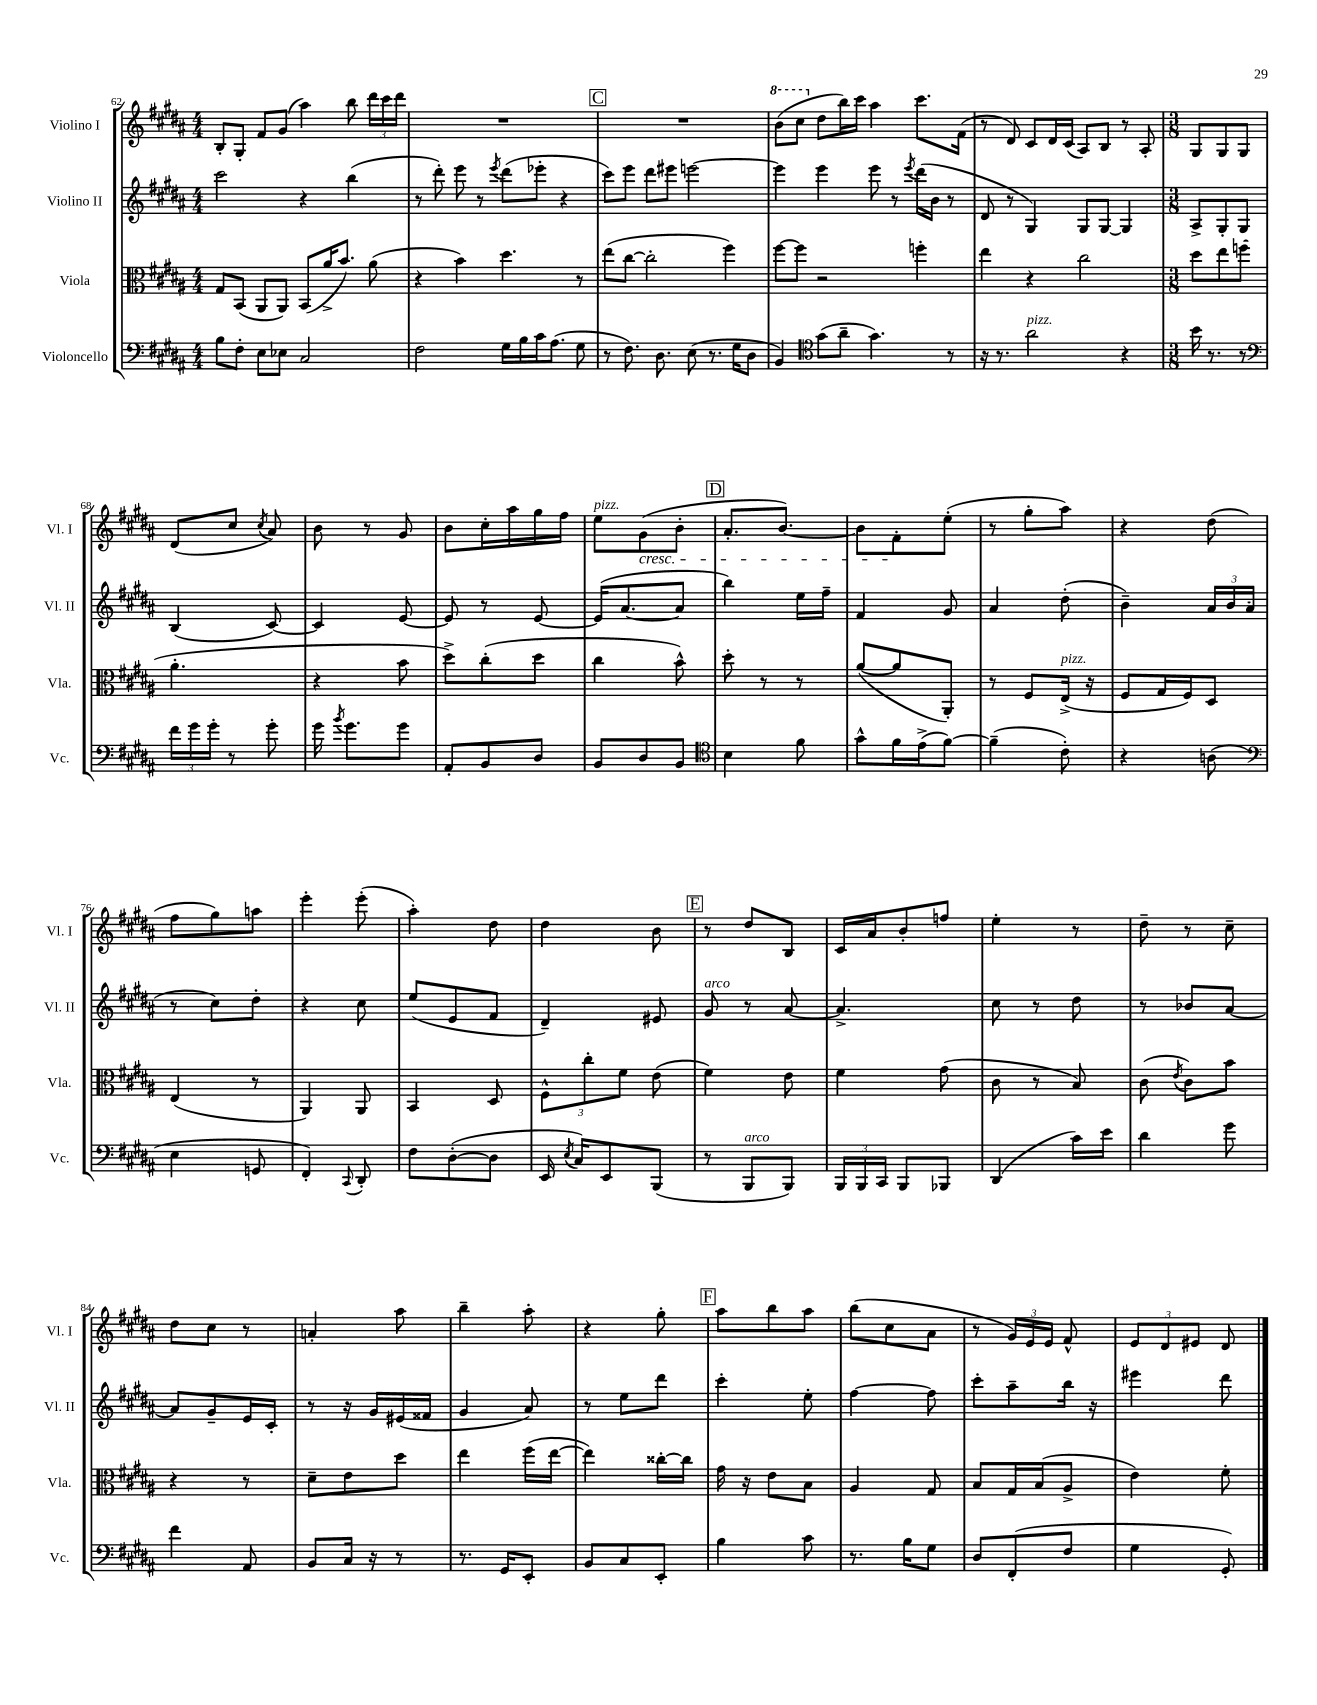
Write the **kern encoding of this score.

**kern	**kern	**kern	**kern
*staff4	*staff3	*staff2	*staff1
*clefF4	*clefC3	*clefG2	*clefG2
*k[f#c#g#d#a#]	*k[f#c#g#d#a#]	*k[f#c#g#d#a#]	*k[f#c#g#d#a#]
*M4/4	*M4/4	*M4/4	*M4/4
8B	8G#	2ccc#	8B'
8F#'	(8BB	.	8G#'
8E	8AA#	.	8f#
8E-	8AA#)	.	(8g#
2C#	(8BB	4r	4aa#)
.	16a#^	.	.
.	8.b)	.	.
.	.	(4bb	8bb
.	(8a#	.	24ddd#
.	.	.	24ccc#
.	.	.	24ddd#
=	=	=	=
2F#	4r	8r	1r
.	.	8ddd#')	.
.	4b)	8eee	.
.	.	8r	.
.	.	8qeee	.
16G#	4.dd#	(8ddd#	.
16B	.	.	.
16c#	.	8eee-'	.
(8.A#	.	.	.
.	.	4r	.
8G#	8r	.	.
=	=	=	=
8r	(8ee	8ccc#)	1r
8.F#)	[8cc#	8eee	.
.	2cc#']	8ddd#	.
8.D#	.	.	.
.	.	8eee#	.
(8E	.	[2eee	.
8.r	.	.	.
.	4ff#)	.	.
16G#	.	.	.
8D#	.	.	.
=	=	=	=
4BB)	[8ff#	4eee]	(8bb
.	8ff#]	.	8ccc#
*clefC4	*	*	*
(8g#	2r	4eee	8dd#
8a#~	.	.	16bb)
.	.	.	16ccc#
4.g#)	.	8eee	4aa#
.	.	8r	.
.	.	8qeee	.
.	4ff'	(16ddd#	8.ccc#
.	.	16b	.
8r	.	8r	.
.	.	.	(16f#
=	=	=	=
16r	4ee	8d#	8r
8.r	.	.	.
.	.	8r	8d#)
2a#	4r	4G#)	8c#
.	.	.	16d#
.	.	.	(16c#
.	2cc#	8G#	8A#)
.	.	[8G#	8B
4r	.	4G#]	8r
.	.	.	8A#'
=	=	=	=
*M3/8	*M3/8	*M3/8	*M3/8
16b	8dd#	8A#^	8G#
8.r	.	.	.
.	8ee	8G#'	8G#
8r	(8ff	8G#	8G#
=	=	=	=
*clefF4	*	*	*
24f#	4.a#'	(4B	(8d#
24g#	.	.	.
24g#'	.	.	.
8r	.	.	8cc#
.	.	.	8qcc#
8g#'	.	[8c#)	8a#)
=	=	=	=
16g#	4r	4c#]	8b
8qb	.	.	.
8.g#	.	.	.
.	.	.	8r
8g#	8b	[8e	8g#
=	=	=	=
8AA#'	8dd#^)	8e]	8b
8BB	(8cc#'	8r	16cc#'
.	.	.	16aa#
8D#	8dd#	[8e	16gg#
.	.	.	16ff#
=	=	=	=
8BB	4cc#	(16e]	8ee
.	.	[8.a#	.
8D#	.	.	(8g#
8BB	8b^^)	8a#]	8b'
=	=	=	=
*clefC4	*	*	*
4B	8dd#'	4bb)	8.a#'
.	8r	.	.
.	.	.	[8.b)
8f#	8r	16ee	.
.	.	16ff#~	.
=	=	=	=
8g#^^	([8a#	4f#	8b]
16f#	8a#]	.	8f#'
(16e^	.	.	.
[8f#)	8AA#')	8g#	(8ee'
=	=	=	=
(4f#~]	8r	4a#	8r
.	8F#	.	8gg#'
8c#')	(16E^	(8dd#'	8aa#)
.	16r	.	.
=	=	=	=
4r	8F#	4b~)	4r
.	16G#	.	.
.	16F#)	.	.
(8A	8D#	24a#	(8dd#
.	.	24b	.
.	.	(24a#	.
=	=	=	=
*clefF4	*	*	*
4E	(4E	8r	8ff#
.	.	8cc#)	8gg#)
8GG	8r	8dd#'	8aa
=	=	=	=
4FF#')	4AA#)	4r	4eee'
8qqCC#	.	.	.
8DD#'	8AA#	8cc#	(8eee'
=	=	=	=
8F#	4BB	(8ee	4aa#')
([8D#'	.	8e	.
8D#]	8D#	8f#	8dd#
=	=	=	=
16EE	12F#^^	4d#~)	4dd#
8qE	.	.	.
16C#)	.	.	.
.	12cc#'	.	.
8EE	.	.	.
.	12f#	.	.
(8BBB	(8e	8e#	8b
=	=	=	=
8r	4f#)	8g#	8r
8BBB	.	8r	8dd#
8BBB)	8e	[8a#	8B
=	=	=	=
24BBB	4f#	4.a#^]	16c#
24BBB	.	.	.
.	.	.	16a#
24CC#	.	.	.
8BBB	.	.	8b'
8BBB-	(8g#	.	8ff
=	=	=	=
(4DD#	8c#	8cc#	4ee'
.	8r	8r	.
16c#)	8B)	8dd#	8r
16e	.	.	.
=	=	=	=
4d#	(8c#	8r	8dd#~
.	8qe	.	.
.	8c#)	8b-	8r
8g#	8b	[8a#	8cc#~
=	=	=	=
4f#	4r	8a#]	8dd#
.	.	8g#~	8cc#
8AA#	8r	16e	8r
.	.	16c#'	.
=	=	=	=
8BB	8d#~	8r	4a'
16C#	8e	16r	.
16r	.	16g#	.
8r	8dd#	(16e#	8aa#
.	.	16f##	.
=	=	=	=
8.r	4ee	4g#	4bb~
16GG#	.	.	.
8EE'	(16ff#	8a#)	8aa#'
.	[16ee	.	.
=	=	=	=
8BB	4ee])	8r	4r
8C#	.	8ee	.
8EE'	[16cc##'	8ddd#	8gg#'
.	16cc##]	.	.
=	=	=	=
4B	16g#	4ccc#'	8aa#
.	16r	.	.
.	8e	.	8bb
8c#	8B	8ee'	8aa#
=	=	=	=
8.r	4A#	[4ff#	(8bb
.	.	.	8cc#
16B	.	.	.
8G#	8G#	8ff#]	8a#
=	=	=	=
8D#	8B	8ccc#'	8r
(8FF#'	16G#	8aa#~	24g#)
.	.	.	24e
.	(16B	.	.
.	.	.	24e
8F#	8A#^	16bb	8f#^^
.	.	16r	.
=	=	=	=
4G#	4e)	4eee#	12e
.	.	.	12d#
.	.	.	12e#
8GG#')	8f#'	8ddd#	8d#
==	==	==	==
*-	*-	*-	*-
